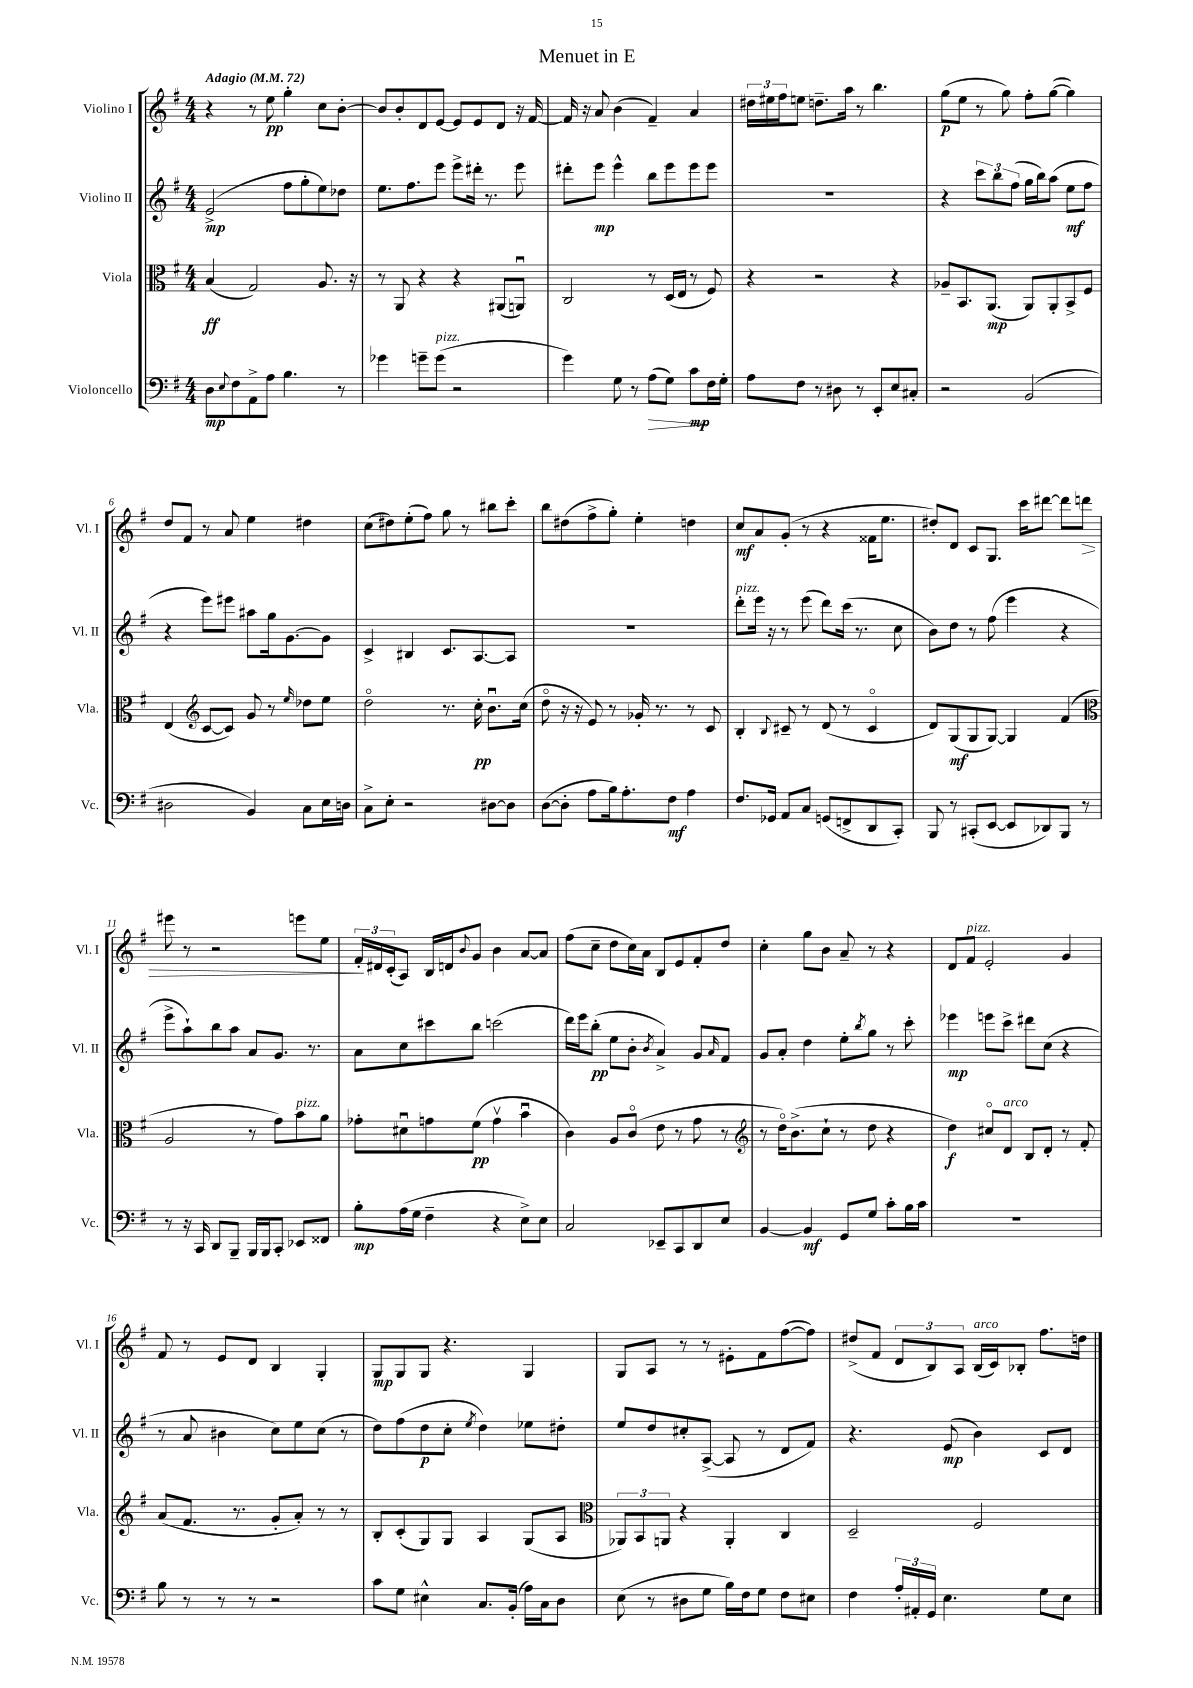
\header { title = "Menuet in E" }
<<
\new StaffGroup <<
\new Staff = "s0" \with { instrumentName = "Violino I" shortInstrumentName = "Vl. I" } {
    \clef treble \key g \major \numericTimeSignature \time 4/4 \tempo "Adagio" 4 = 72
    r4 r8 e''8\pp g''4-. c''8 b'8~-. |
    b'8 b'8-. d'8 e'8~ e'8 e'8 d'8 r16 fis'16~ |
    fis'16 r16 a'8 b'4( fis'4--) a'4 |
    \tuplet 3/2 { dis''16 eis''16 fis''16 } e''8 d''8.-- a''16 r8 b''4. |
    g''8\p( e''8 r8 g''8) fis''8-. g''8~( g''4) |
    d''8 fis'8 r8 a'8 e''4 dis''4 |
    c''8( dis''8) e''8-.( fis''8) g''8 r8 bis''8 c'''8-. |
    b''8 dis''8( fis''8-> g''8-.) e''4-. d''4 |
    c''8\mf a'8 g'8-.( r8 r4 fisis'16 e''8. |
    dis''8-.) d'8 c'8 g8. c'''16 dis'''8~ dis'''8 d'''8\> |
    eis'''8 r8 r2 e'''8 e''8 |
    \tuplet 3/2 { fis'16-.\! dis'16 c'16-.( } a8) b16 d'16 \appoggiatura { b'8 } g'8 b'4 a'8~ a'8 |
    fis''8( c''8-- d''8 c''16) a'16 b8 e'8 fis'8-. d''8 |
    c''4-. g''8 b'8 a'8-- r8 r4 |
    d'8 fis'8^\markup { \italic "pizz." } e'2-. g'4 |
    fis'8 r8 e'8 d'8 b4 g4-. |
    g8\mp g8 g8 r4. g4 |
    g8 a8 r8 r8 eis'8-. fis'8 fis''8~( fis''8) |
    dis''8->( fis'8 \tuplet 3/2 { d'8 b8) a8 } b16^\markup { \italic "arco" }( c'16) bes8-. fis''8. d''16 \bar "|." |
}
\new Staff = "s1" \with { instrumentName = "Violino II" shortInstrumentName = "Vl. II" } {
    \clef treble \key g \major \numericTimeSignature \time 4/4
    e'2->\mp( fis''8 g''8-. e''8) des''8 |
    e''8. fis''8. e'''8 e'''8-> dis'''16-. r8. e'''8 |
    dis'''8-. e'''8\mp e'''4-^ b''8 e'''8 e'''8 e'''8 |
    R1 |
    r4 \tuplet 3/2 { c'''8 b''8 fis''8( } g''16 b''16) a''8( e''8\mf fis''8 |
    r4 e'''8) eis'''8 ais''8 g''16 g'8.~ g'8 |
    c'4-> bis4 c'8. a8.~ a8 |
    R1 |
    d'''8-.^\markup { \italic "pizz." } e'''16 r16 r8 e'''8( d'''8) c'''16( r8. c''8 |
    b'8) d''8 r8 fis''8( e'''4 r4 |
    e'''8-> a''8-!) b''8 a''8 a'8 g'8. r8. |
    a'8 c''8 cis'''8 b''8 c'''2( |
    d'''16) e'''16 b''8-.\pp( e''8 b'8-. \acciaccatura { b'8 } a'4->) g'8 \grace { a'16 } fis'8 |
    g'8 a'8-. d''4 e''8-. \acciaccatura { b''8 } g''8 r8 c'''8-. |
    ees'''4\mp e'''8 c'''8-> dis'''8 c''8( r4 |
    r8 a'8 bis'4 c''8) e''8 c''8( r8 |
    d''8) fis''8( d''8\p c''8-. \acciaccatura { e''8 } d''4) ees''8 dis''8-. |
    e''8 d''8 cis''8-. a8~->( a8 r8 d'8 fis'8) |
    r4. e'8\mp( b'4) c'8 d'8 \bar "|." |
}
\new Staff = "s2" \with { instrumentName = "Viola" shortInstrumentName = "Vla." } {
    \clef alto \key g \major \numericTimeSignature \time 4/4
    b4\ff( g2) a8. r16 |
    r8 a,8 r4 r4 ais,8( a,8\downbow) |
    c2 r8 d16( e16 r8 fis8) |
    r4 r2 r4 |
    aes8-- b,8. a,8.\mp( a,8) a,8-. b,8-> fis8 |
    e4( \clef treble c'8~ c'8) g'8 r8 \grace { e''16 } des''8 e''8 |
    d''2\flageolet r8. c''16-.\pp b'8.\downbow c''16( |
    d''8\flageolet r16 r16 e'8) r8 ges'16-. r8. r8 c'8 |
    b4-. \appoggiatura { b8 } cis'8-- r8 d'8( r8 cis'4\flageolet |
    d'8) g8\mf( g8 g8~) g4 fis'4( |
    \clef alto a2 r8 g'8) b'8^\markup { \italic "pizz." } a'8 |
    ges'8-. dis'8\downbow g'8 fis'8\pp( g'4\upbow b'4\downbow |
    c'4) a8 c'8\flageolet( e'8 r8 g'8 r8 |
    \clef treble r8 d''16\flageolet) b'8.->( c''8-! r8 d''8 r4 |
    d''4\f) cis''8\flageolet d'8^\markup { \italic "arco" } b8 d'8-. r8 fis'8-. |
    a'8( fis'8. r8. g'8-. a'8-.) r8 r8 |
    b8-. c'8-.( g8) g8 a4 g8( a8 |
    \clef alto \tuplet 3/2 { aes,8) b,8 a,8 } r4 a,4-. c4 |
    d2-- fis2 \bar "|." |
}
\new Staff = "s3" \with { instrumentName = "Violoncello" shortInstrumentName = "Vc." } {
    \clef bass \key g \major \numericTimeSignature \time 4/4
    d8\mp \appoggiatura { e8 } fis8 a,8-> a8 b4. r8 |
    ges'4 g'8-- g'8^\markup { \italic "pizz." }( r2 |
    g'4) g8 r8 a8\>( g8) c'8\mp\! fis16 g16-. |
    a8 fis8 r8 dis8 r8 e,8-. e8 cis8-. |
    r2 b,2( |
    dis2 b,4) c8 e16 d16 |
    c8-> e8-. r2 dis8~ dis8 |
    d8~( d8-. a8 b16) a8.-. fis8\mf a4 |
    fis8. ges,16 a,8 c8 g,8( f,8-> d,8 c,8-.) |
    b,,8 r8 cis,8-.( e,8~ e,8 des,8) b,,8 r8 |
    r8 r16 c,16 d,8 b,,8-- b,,16 b,,16 c,8-. ees,8 fisis,8 |
    b8-.\mp a16( g16 fis4-- r4 e8->) e8 |
    c2 ees,8-- c,8 d,8 e8 |
    b,4~ b,4\mf g,8 g8 c'8-. b16 c'16 |
    R1 |
    b8 r8 r8 r8 r2 |
    c'8 g8 eis4-^ c8. b,16-.( a16) c16 d8 |
    e8( r8 dis8 g8 b16) fis16 g8 fis8 eis8 |
    fis4 \tuplet 3/2 { a16-. ais,16-. g,16 } e4. g8 e8 \bar "|." |
}
>>
>>
